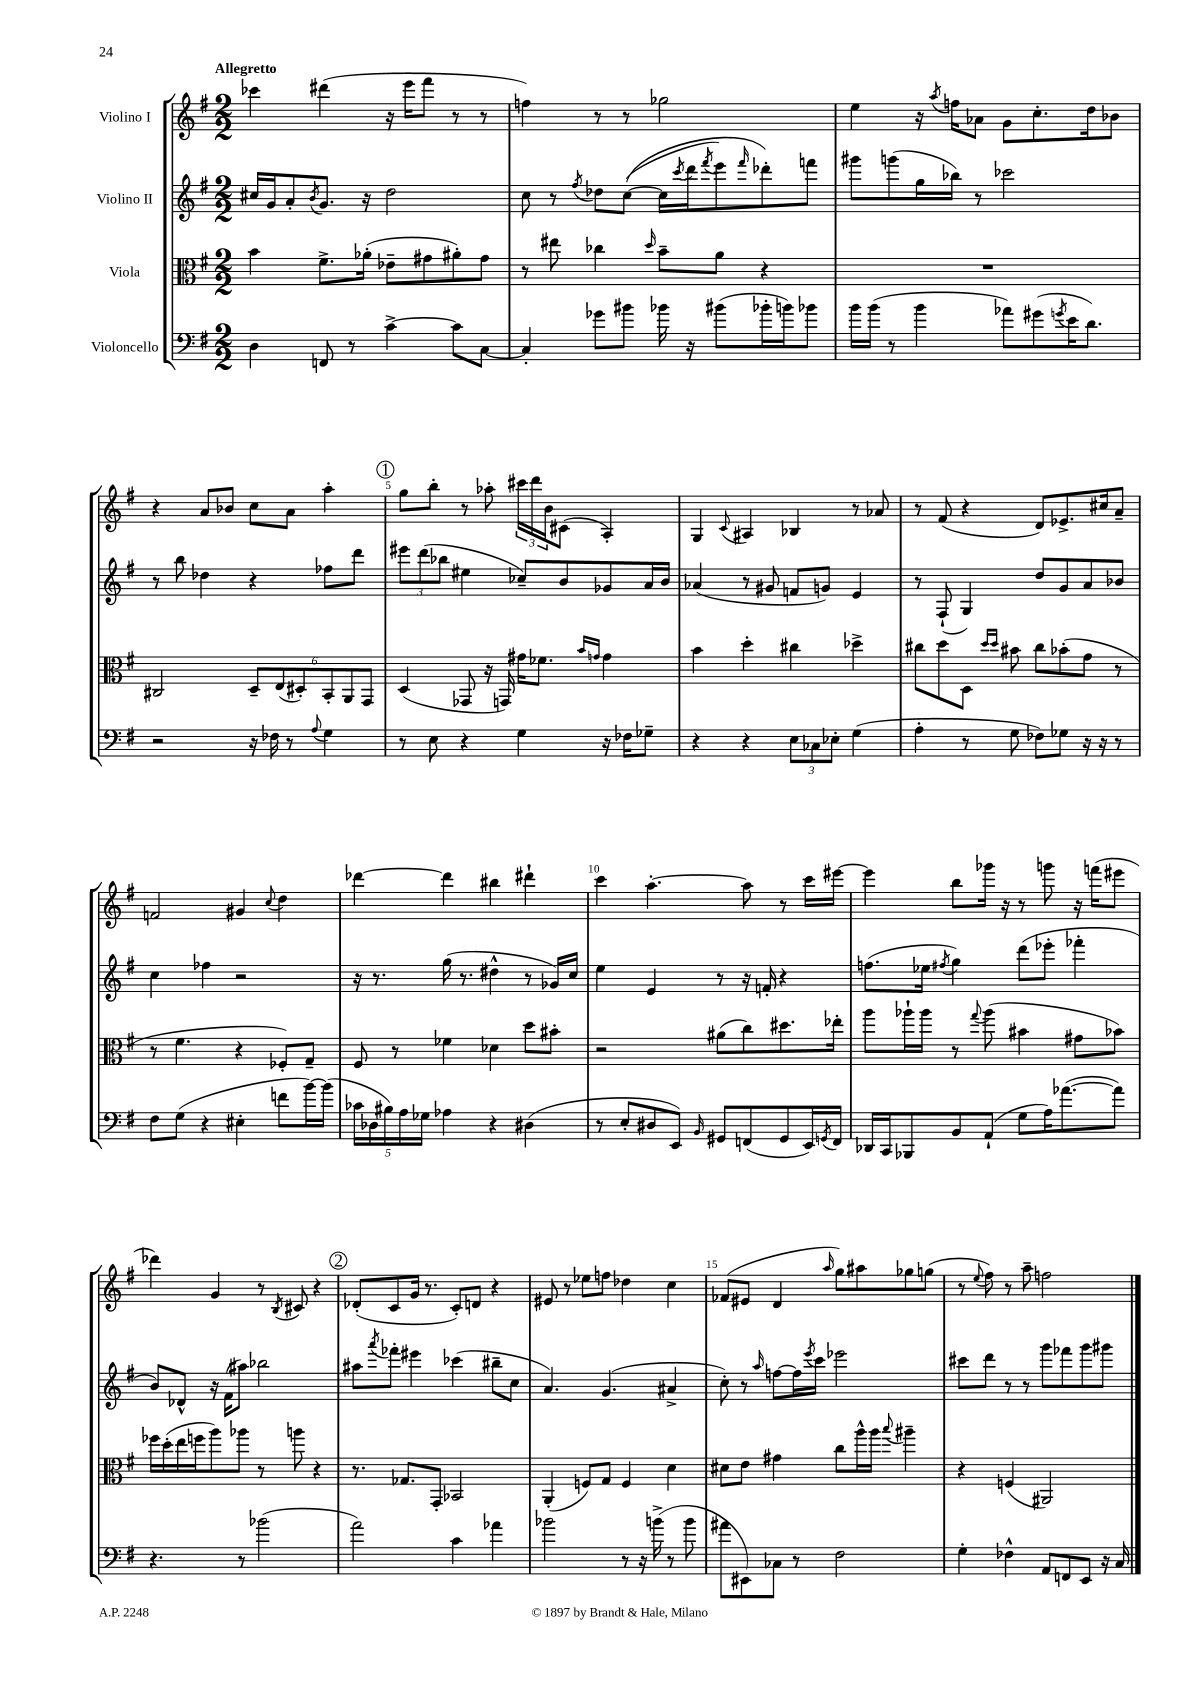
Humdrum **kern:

**kern	**kern	**kern	**kern
*part4	*part3	*part2	*part1
*staff4	*staff3	*staff2	*staff1
*I"Violoncello	*I"Viola	*I"Violino II	*I"Violino I
*clefF4	*clefC3	*clefG2	*clefG2
*k[f#]	*k[f#]	*k[f#]	*k[f#]
*M2/2	*M2/2	*M2/2	*M2/2
=1	=1	=1	=1
!	!	!	!LO:TX:a:B:t=Allegretto
4D\	4b\	16cc#X/LL	4ccc-X\
.	.	16g/J	.
.	.	8a'/	.
.	.	8qb/	.
8FFn/	8.f#^\L	8.g/J	(4ddd#X\
8r	.	.	.
.	(16a-X'\Jk	16r	.
[4c^\	8e-X~\L	2dd\	16r
.	.	.	16eee\KL
.	8g#X\	.	8fff#\J
8c\L]	8a#X'\)	.	8r
[8C\J	8g#\J	.	8r
=2	=2	=2	=2
4C'/]	8r	8cc\	4ffn\)
.	8ee#X\	8r	.
.	.	8qff#/	.
8g-X\L	4cc-X\	8dd-X\L	8r
8b#X\J	.	(([8cc\J	8r
.	16qqdd/	.	.
16b-X\	8b~\L	16cc\LL]	2gg-X\
.	.	8qccc/	.
16r	.	16ddd\J	.
.	.	8qfff#/	.
(8b#X\L	8a\J	8eee\)	.
.	.	16qqfff#/	.
16b-X'\L	4r	8ddd-X'\)	.
16bn\J)	.	.	.
8b-X\J	.	8fffn\J	.
=3	=3	=3	=3
16b\LL	1r	8ggg#X\L	4ee\
(16b\JJ	.	.	.
8r	.	(8gggn\	.
4b\	.	16gg\L	16r
.	.	.	8qaa/
.	.	16bb-X\JJ)	16ffn\KL
.	.	8r	8a-X\J
8a-X\L)	.	2ccc-X\	8g\L
(8g#X\	.	.	8.cc'\
8qgn/	.	.	.
16e\K	.	.	.
8.d\J)	.	.	16dd\k
.	.	.	8b-X\J
!!LO:LB:g=z
=4	=4	=4	=4
2r	2C#X/	8r	4r
.	.	8bb\	.
.	.	4dd-X\	8a/L
.	.	.	8b-X/J
16r	12D~/L	4r	8cc\L
16F-X\	.	.	.
.	(12E/	.	.
8r	.	.	8a\J
.	12D#X'/)	.	.
8qqA/	.	.	.
4G\	12BB'/	8ff-X\L	4aa'\
.	12AA/	.	.
.	.	8ddd\J	.
.	12GG/J	.	.
!!LO:REH:place=s1:t=1
=5	=5	=5	=5
8r	(4D/	12eee#X\L	8gg\L
.	.	(12ddd\	.
8E\	.	.	8bb'\J
.	.	12bb-X\J	.
4r	8GG-X/	4ee#X\	8r
.	16r	.	8aa-X'\
.	16GGn/)	.	.
4G\	16g#X\KL	8cc-X~/L)	24ccc#X\LL
.	.	.	24ddd\
.	8.f-X\J	.	.
.	.	.	24b\J
.	.	8b/	(8c#X\J
.	16qqb/LL	.	.
.	16qqgn/JJ	.	.
16r	4g\	8g-X/	4A'/)
16F-X\KL	.	.	.
8G-X~\J	.	16a/L	.
.	.	16b/JJ	.
=6	=6	=6	=6
4r	4b\	(4a-X/	4G/
.	.	.	8qqc/
4r	4dd'\	8r	4A#X/
.	.	8g#X/	.
12E\L	4cc#X\	8fn/L	4B-X/
12C-X\	.	.	.
.	.	8gn/J)	.
12E-X'\J	.	.	.
(4G\	4dd-X^\	4e/	8r
.	.	.	8a-X/
=7	=7	=7	=7
4A'\	8cc#X\L	8r	8r
.	8dd\	(8F#`/	(8f#/
8r	8D\J	4G/)	4r
.	16qqdd/LL	.	.
.	16qqdd/JJ	.	.
8G\	8b#X\	.	.
8F-X\L)	8cc#\L	8dd/L	8d/L)
8G-X\J	(8b-X'\	8g/	8.e-X^/
16r	8g\J	8a/	.
16r	.	.	16cc#X/k
8r	8r	8b-X/J	8a~/J
!!LO:LB:g=z
=8	=8	=8	=8
8F#\L	8r	4cc\	2fn/
(8G\J	4.f#\	.	.
4r	.	4ff-X\	.
4E#X'\	4r	2r	4g#X/
.	.	.	8qqcc/
8fn\L	8F-X'/L)	.	4dd\
[16b\L)	8G~/J	.	.
(16b\JJ]	.	.	.
=9	=9	=9	=9
20c-X\LL	8F#/	16r	[4ddd-X\
20D-X\	.	.	.
.	.	8.r	.
20B#X\)	.	.	.
.	8r	.	.
20A\	.	.	.
20G-X\JJ	.	.	.
4A-X\	4f-X\	(16gg\	4ddd-\]
.	.	8.r	.
4r	4d-X\	4dd#X^^\	4bb#X\
(4D#X\	8dd\L	8r	4ddd#X`\
.	8b#X'\J	16g-X/LL)	.
.	.	16cc/JJ	.
=10	=10	=10	=10
8r	2r	4ee\	4ccc\
8E'/L	.	.	.
8D#X/	.	4e/	[4.aa'\
8EE/J)	.	.	.
16qqBB/	.	.	.
8GG#X/L	(8a#X\L	8r	.
(8FFn/	8cc\)	16r	8aa\]
.	.	16fn'/	.
8GG#/	8.dd#X\	4r	8r
16EE/L)	.	.	16ccc\LL
8qGGn/	.	.	.
16FF/JJ	16ee-X'\Jk	.	[16eee#X\JJ
=11	=11	=11	=11
16DD-X/LL	8aa\L	(8.ffn\L	4eee#\]
16CC/J	.	.	.
8BBB-X/	16aa-X`\L	.	.
.	16aa-\JJ	16ee-X\Jk	.
.	.	8qff#X/	.
8BB/	8r	4gg\)	8bb\L
.	8qqgg/	.	.
(8AA`/J	(8aa-\	.	16ggg-X\Jk
.	.	.	16r
8G\L	4b#X\	(8ddd\L	8r
16A\K)	.	8eee-X'\J	8gggn\
([8.a-X\	.	.	.
.	8g#X\L	4fff-X'\	16r
.	.	.	(16fffn\KL
8a-\J])	8b-X\J)	.	8eee#X\J
!!LO:LB:g=z
=12	=12	=12	=12
4.r	16ff-X\LL	8b/L)	4ddd-X\)
.	(16dd'\	.	.
.	16ee\	8d-X^^/J	.
.	16ffn\J	.	.
.	8aa\)	16r	4g/
.	.	(16f#\KL	.
8r	8aa-X\J	8aa#X\J)	.
(2b-X\	8r	2bb-X\	8r
.	.	.	8qB/
.	8aan\	.	8c#X/
.	4r	.	4r
!!LO:REH:place=s1:t=2
=13	=13	=13	=13
2a\)	8.r	8aa#X\L	(8d-X'/L
.	.	8qaaa/	.
.	.	8fff-X'\J	8c/
.	8.G-X/L	.	.
.	.	4eee#X\	16g/Jk
.	.	.	8.r
.	8GG'/J	.	.
4c\	2BB-X/	(4ccc-X\	8c'/L)
.	.	.	8dn/J
4a-X\	.	8bb#X~\L	4r
.	.	8cc\J	.
=14	=14	=14	=14
2b-X\	(4AA'/	4.a/)	8e#X/
.	.	.	8r
.	8Fn/L)	.	8ee-X\L
.	8G/J	(4.g/	8ffn\J
8r	4F/	.	4dd-X\
16r	.	.	.
(16bn^\	.	.	.
8r	4d\	4a#X^/	4cc\
8b\	.	.	.
=15	=15	=15	=15
8a#X\L	8d#X\L	8cc'\)	(8f-X/L
8EE#X\)	8e\J	8r	8e#X/J
.	.	16qqaa/	.
8C-X\J	4g#X\	[8ffn\L	4d/
8r	.	16ff\L]	.
.	.	8qeee/	.
.	.	16ccc\JJ	.
.	.	.	16qqaa/
2F#\	8cc\L	2eee-X\	8gg\L)
.	16aa^^\L	.	8aa#X\
.	16aa\JJ	.	.
.	8qqbb/	.	.
.	4aa#X~\	.	8gg-X\
.	.	.	(8ggn\J
=16	=16	=16	=16
4G'\	4r	8ccc#X\L	8r
.	.	.	8qqee/
.	.	8ddd\J	8ff#\)
4F-X^^\	(4Fn/	8r	8r
.	.	8r	8aa~\
8AA/L	2AA#X/)	8ggg\L	2ffn\
8FFn/	.	8fff-X\	.
8EE/J	.	8ggg\	.
16r	.	8ggg#X\J	.
16C/	.	.	.
==	==	==	==
*-	*-	*-	*-
